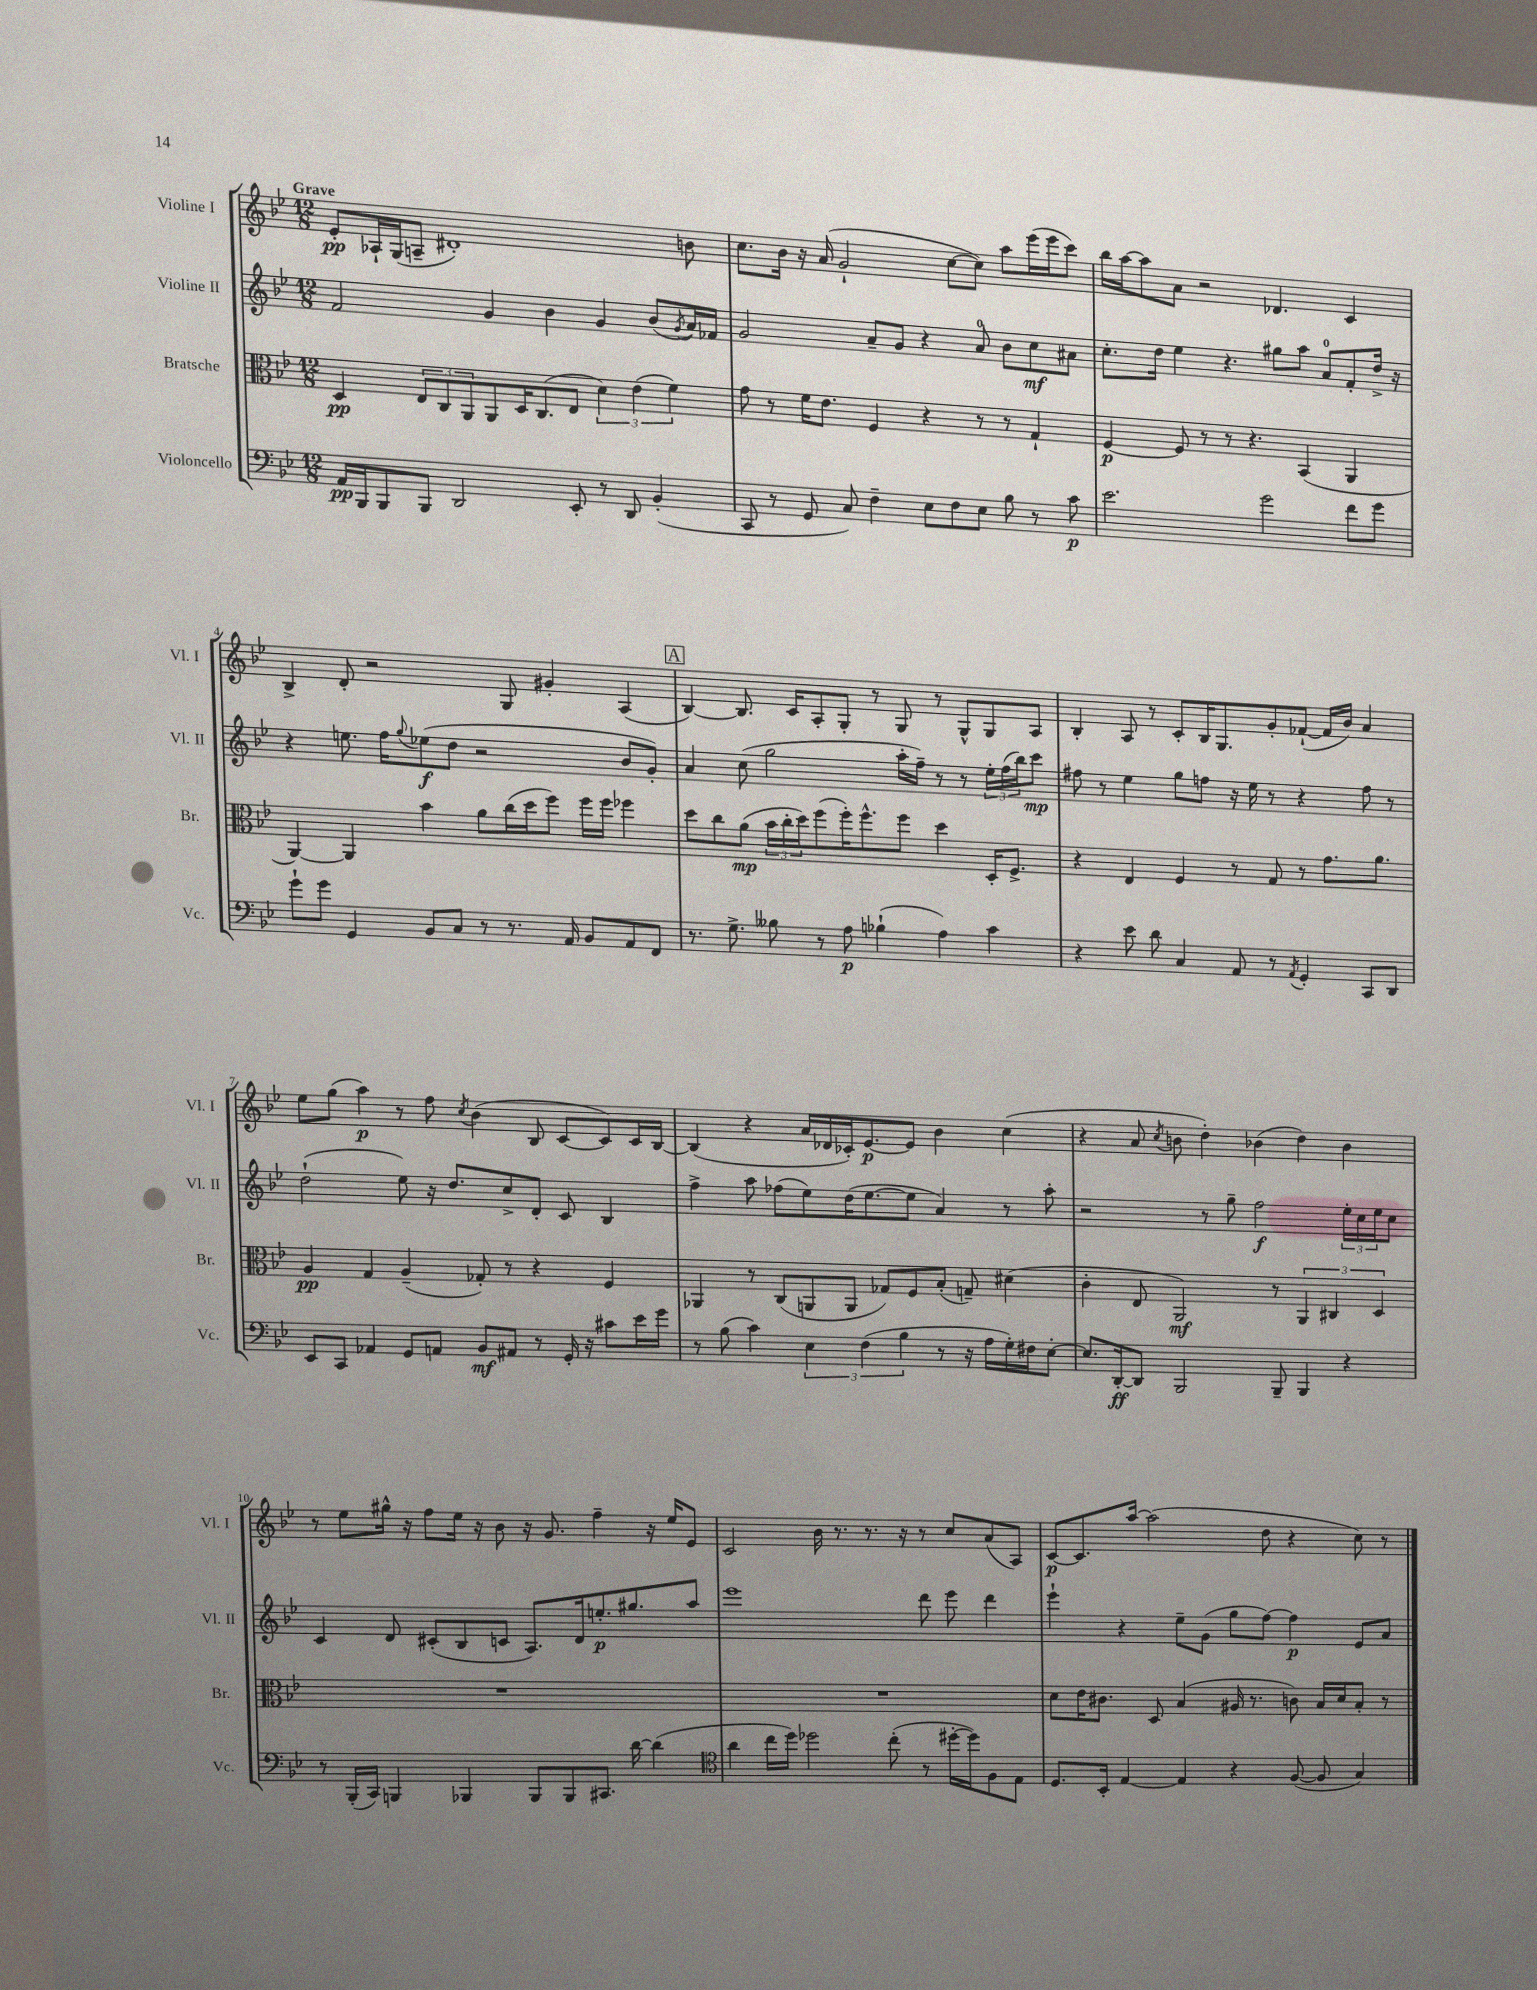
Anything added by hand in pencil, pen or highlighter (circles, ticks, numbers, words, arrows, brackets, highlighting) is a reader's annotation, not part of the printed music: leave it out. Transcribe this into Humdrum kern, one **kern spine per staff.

**kern	**dynam	**kern	**dynam	**kern	**dynam	**kern	**dynam
*part4	*part4	*part3	*part3	*part2	*part2	*part1	*part1
*staff4	*staff4	*staff3	*staff3	*staff2	*staff2	*staff1	*staff1
*I"Violoncello	*	*I"Bratsche	*	*I"Violine II	*	*I"Violine I	*
*I'Vc.	*	*I'Br.	*	*I'Vl. II	*	*I'Vl. I	*
*clefF4	*	*clefC3	*	*clefG2	*	*clefG2	*
*k[b-e-]	*	*k[b-e-]	*	*k[b-e-]	*	*k[b-e-]	*
*M12/8	*	*M12/8	*	*M12/8	*	*M12/8	*
=1	=1	=1	=1	=1	=1	=1	=1
!	!	!	!	!	!	!LO:TX:a:B:t=Grave	!
16AA/LL	pp	4D/	pp	2f/	.	8e-'/L	pp
16BBB-/J	.	.	.	.	.	.	.
8BBB-/	.	.	.	.	.	16A-X`/L	.
.	.	.	.	.	.	(16G/J	.
8BBB-/J	.	12E-/L	.	.	.	8An~/J	.
.	.	12C/	.	.	.	.	.
2DD/	.	.	.	.	.	1d#X')	.
.	.	12AA/	.	.	.	.	.
.	.	8AA/	.	4g/	.	.	.
.	.	16D/K	.	.	.	.	.
.	.	(8.C/	.	.	.	.	.
.	.	.	.	4b-\	.	.	.
8EE-'/	.	8E-/J	.	.	.	.	.
8r	.	6d\)	.	4g/	.	.	.
8DD/	.	.	.	.	.	.	.
.	.	(6e-\	.	.	.	.	.
(4BB-'/	.	.	.	(8b-/L	.	.	.
.	.	6f\)	.	.	.	.	.
.	.	.	.	8qg/	.	.	.
.	.	.	.	16a/L)	.	8bn\	.
.	.	.	.	16f-X/JJ	.	.	.
=2	=2	=2	=2	=2	=2	=2	=2
8CC/	.	8g\	.	2g/	.	8.cc\L	.
8r	.	8r	.	.	.	.	.
.	.	.	.	.	.	16b-\Jk	.
8GG/	.	16f\KL	.	.	.	16r	.
.	.	8.e-\J	.	.	.	(16a/	.
8C/)	.	.	.	.	.	2g`/	.
4F~\	.	4F/	.	8a~/L	.	.	.
.	.	.	.	8g/J	.	.	.
8E-\L	.	4r	.	4r	.	.	.
8F\	.	.	.	.	.	[8cc\L	.
8E-\J	.	8r	.	8a/	.	8cc\J])	.
8B-\	.	8r	.	8b-\L	.	8aa\L	.
8r	.	4G`/	.	8cc\	mf	(16eee-\L	.
.	.	.	.	.	.	16eee-\J	.
8c\	p	.	.	8a#X\J	.	8ccc\J)	.
=3	=3	=3	=3	=3	=3	=3	=3
2.e-\	.	[4F/	p	8.cc'\L	.	16bb-\LL	.
.	.	.	.	.	.	[16aa\J	.
.	.	.	.	.	.	8aa\]	.
.	.	.	.	16dd\Jk	.	.	.
.	.	8F/]	.	4ee-\	.	8a\J	.
.	.	8r	.	.	.	2r	.
.	.	8r	.	4.r	.	.	.
.	.	4.r	.	.	.	.	.
2g\	.	.	.	.	.	.	.
.	.	.	.	8gg#X\L	.	4.d-X/	.
.	.	(4BB-/	.	8aa\J	.	.	.
.	.	.	.	8a/L	.	.	.
8f\L	.	4AA/	.	8f'/	.	4c/	.
8g\J	.	.	.	16dd^/Jk	.	.	.
.	.	.	.	16r	.	.	.
!!LO:LB:g=z
=4	=4	=4	=4	=4	=4	=4	=4
8g`\L	.	[4AA/)	.	4r	.	4B-^/	.
8g\J	.	.	.	.	.	.	.
4GG/	.	4AA/]	.	8.een\	.	8d'/	.
.	.	.	.	.	.	2r	.
.	.	.	.	16ff\KL	.	.	.
.	.	.	.	8qqgg/	.	.	.
8BB-/L	.	4b-\	.	(8ee-X\	f	.	.
8C/J	.	.	.	8dd\J	.	.	.
8r	.	8a\L	.	2r	.	.	.
8.r	.	(16cc\L	.	.	.	8G/	.
.	.	16dd\J	.	.	.	.	.
.	.	8ff\J)	.	.	.	4g#X'/	.
16AA/	.	.	.	.	.	.	.
8BB-/L	.	16ff\LL	.	.	.	.	.
.	.	16ff\JJ	.	.	.	.	.
8AA/	.	4ff-X\	.	8b-/L	.	(4A/	.
8FF/J	.	.	.	8g'/J)	.	.	.
!!LO:REH:place=s1:t=A
=5	=5	=5	=5	=5	=5	=5	=5
8.r	.	8dd\L	.	4a/	.	[4B-/)	.
.	.	8cc\	.	.	.	.	.
8.G^\	.	.	.	.	.	.	.
.	.	(8a\J	mp	(8cc\	.	8.B-/]	.
8B--X\	.	24b-\LL	.	2gg\	.	.	.
.	.	24cc'\	.	.	.	.	.
.	.	.	.	.	.	16c/KL	.
.	.	24dd\J)	.	.	.	.	.
8r	.	(8ff\	.	.	.	8A'/	.
8A\	p	16ff'\K)	.	.	.	8G'/J	.
.	.	8.ff^^\	.	.	.	.	.
(4B-X`\	.	.	.	.	.	8r	.
.	.	8ff\J	.	16aa'\LL	.	8G/	.
.	.	.	.	16ff~\JJ)	.	.	.
4A\)	.	4dd\	.	8r	.	8r	.
.	.	.	.	8r	.	8G^^/L	.
4c\	.	16D'/KL	.	24ee-'\LL	.	8G/	.
.	.	.	.	(24ff\	.	.	.
.	.	8.F^/J	.	.	.	.	.
.	.	.	.	24bb-\J)	.	.	.
.	.	.	.	8ccc\J	mp	8A/J	.
=6	=6	=6	=6	=6	=6	=6	=6
4r	.	4r	.	8ff#X\	.	4B-'/	.
.	.	.	.	8r	.	.	.
8e-\	.	4E-/	.	4ee-\	.	8A/	.
8d\	.	.	.	.	.	8r	.
4C/	.	4F/	.	8gg\L	.	8c'/L	.
.	.	.	.	8ffn\J	.	16B-/K	.
.	.	.	.	.	.	8.G/	.
8AA/	.	8r	.	16r	.	.	.
.	.	.	.	16ee-\	.	.	.
8r	.	8G/	.	8r	.	8g'/	.
8qAA/	.	.	.	.	.	.	.
4GG'/	.	8r	.	4r	.	([8f-X`/J	.
.	.	8.g\L	.	.	.	16f-/LL]	.
.	.	.	.	.	.	16b-/JJ)	.
8CC/L	.	.	.	8ff\	.	4a/	.
.	.	8.a\J	.	.	.	.	.
8DD/J	.	.	.	8r	.	.	.
!!LO:LB:g=z
=7	=7	=7	=7	=7	=7	=7	=7
8EE-/L	.	4A/	pp	(2dd`\	.	8ee-\L	.
8CC/J	.	.	.	.	.	(8gg\J	.
4AA-X/	.	4G/	.	.	.	4aa\)	p
8GG/L	.	(4A~/	.	8ee-\)	.	8r	.
8AAn/J	.	.	.	16r	.	8ff\	.
.	.	.	.	8.dd/L	.	.	.
.	.	.	.	.	.	8qcc/	.
8BB-/L	mf	8G-X'/)	.	.	.	(4b-\	.
8AA#X/J	.	8r	.	8cc^/	.	.	.
8r	.	4r	.	8d'/J	.	8B-/	.
16GG'/	.	.	.	8c/	.	[8c/L	.
16r	.	.	.	.	.	.	.
8c#X\L	.	4F/	.	4B-/	.	8c/])	.
16e-\L	.	.	.	.	.	16c/L	.
16g\JJ	.	.	.	.	.	[16B-/JJ	.
=8	=8	=8	=8	=8	=8	=8	=8
8r	.	4AA-X/	.	4ff^\	.	(4B-/]	.
(8B-\	.	.	.	.	.	.	.
4c\)	.	8r	.	8aa\	.	4r	.
.	.	(8C/L	.	(8ff-X\L	.	.	.
6E-\	.	8AAn/	.	8ee-\)	.	16a/LL	.
.	.	.	.	.	.	16d-X/	.
.	.	8AA/J	.	(16dd\K	.	16c-X'/J)	.
(6F\	.	.	.	.	.	.	.
.	.	.	.	[8.ee-\	.	[8.e-/	p
.	.	8G-X/L)	.	.	.	.	.
6B-\	.	.	.	.	.	.	.
.	.	8F/	.	8ee-\J]	.	8e-/J]	.
8r	.	(8B-'/J	.	4a/)	.	4b-\	.
16r	.	8Gn~/)	.	.	.	.	.
16A\LL	.	.	.	.	.	.	.
16G'\)	.	(4d#X\	.	8r	.	(4cc\	.
16F#X\J	.	.	.	.	.	.	.
[8E-'\J	.	.	.	8aa'\	.	.	.
=9	=9	=9	=9	=9	=9	=9	=9
8.E-/L]	.	4c'\	.	2r	.	4r	.
[16DD'/k	ff	.	.	.	.	.	.
8DD/J]	.	8E-/	.	.	.	8a/	.
.	.	.	.	.	.	8qcc/	.
2BBB-/	.	2AA/)	mf	.	.	8bn\	.
.	.	.	.	8r	.	4dd'\)	.
.	.	.	.	8gg~\	.	.	.
.	.	.	.	2ff\	f	(4b-X\	.
8BBB-~/	.	8r	.	.	.	.	.
4BBB-/	.	6AA/	.	.	.	4dd\)	.
.	.	6C#X/	.	.	.	.	.
4r	.	.	.	24ee-'\LL	.	4b-\	.
.	.	.	.	24cc\	.	.	.
.	.	6D/	.	24ee-\J	.	.	.
.	.	.	.	8cc\J	.	.	.
!!LO:LB:g=z
=10	=10	=10	=10	=10	=10	=10	=10
8r	.	1.r	.	4c/	.	8r	.
(16BBB-'/LL	.	.	.	.	.	8ee-\L	.
16CC/JJ)	.	.	.	.	.	.	.
4BBBn/	.	.	.	8d/	.	16gg#X^^\Jk	.
.	.	.	.	.	.	16r	.
.	.	.	.	(8c#X'/L	.	8ff\L	.
4BBB-X/	.	.	.	8B-/	.	16ee-\Jk	.
.	.	.	.	.	.	16r	.
.	.	.	.	8cn/J	.	8b-\	.
8BBB-/L	.	.	.	8.A/L)	.	16r	.
.	.	.	.	.	.	8.g/	.
8BBB-/	.	.	.	.	.	.	.
.	.	.	.	16d/k	.	.	.
8.CC#X/J	.	.	.	8.een'/	p	4ff~\	.
[16d\	.	.	.	8.gg#X/	.	.	.
(4d\]	.	.	.	.	.	16r	.
.	.	.	.	.	.	16ee-/KL	.
.	.	.	.	8aa/J	.	8e-/J	.
=11	=11	=11	=11	=11	=11	=11	=11
*clefC4	*	*	*	*	*	*	*
4a\	.	1.r	.	1eee-	.	2c/	.
16cc\LL	.	.	.	.	.	.	.
16dd\JJ)	.	.	.	.	.	.	.
2dd-X\	.	.	.	.	.	.	.
.	.	.	.	.	.	16b-\	.
.	.	.	.	.	.	8.r	.
.	.	.	.	.	.	8.r	.
(8cc'\	.	.	.	.	.	.	.
.	.	.	.	.	.	16r	.
8r	.	.	.	8ddd\	.	8r	.
[16dd#X'\LL	.	.	.	8eee-\	.	8cc/L	.
16dd#\J])	.	.	.	.	.	.	.
8F\	.	.	.	4ddd\	.	(8a/	.
8E-\J	.	.	.	.	.	8A/J)	.
=12	=12	=12	=12	=12	=12	=12	=12
8.D/L	.	8d\L	.	4eee-`\	.	[8c/L	p
.	.	16e-\K	.	.	.	8.c/]	.
16BB-'/Jk	.	8.c#X\J	.	.	.	.	.
[4E-/	.	.	.	4r	.	.	.
.	.	.	.	.	.	[16aa/Jk	.
.	.	8D/	.	.	.	(2aa\]	.
4E-/]	.	(4B-/	.	8ee-~\L	.	.	.
.	.	.	.	(8g\J	.	.	.
4r	.	16A#X/	.	8gg\L	.	.	.
.	.	8.r	.	.	.	.	.
.	.	.	.	[8ff\J)	.	8dd\	.
([8F/	.	8cn\)	.	4ff\]	p	4r	.
8F/]	.	16B-/LL	.	.	.	.	.
.	.	16d/J	.	.	.	.	.
4G/)	.	8B-'/J	.	8e-/L	.	8cc\)	.
.	.	8r	.	8a/J	.	8r	.
==	==	==	==	==	==	==	==
*-	*-	*-	*-	*-	*-	*-	*-
